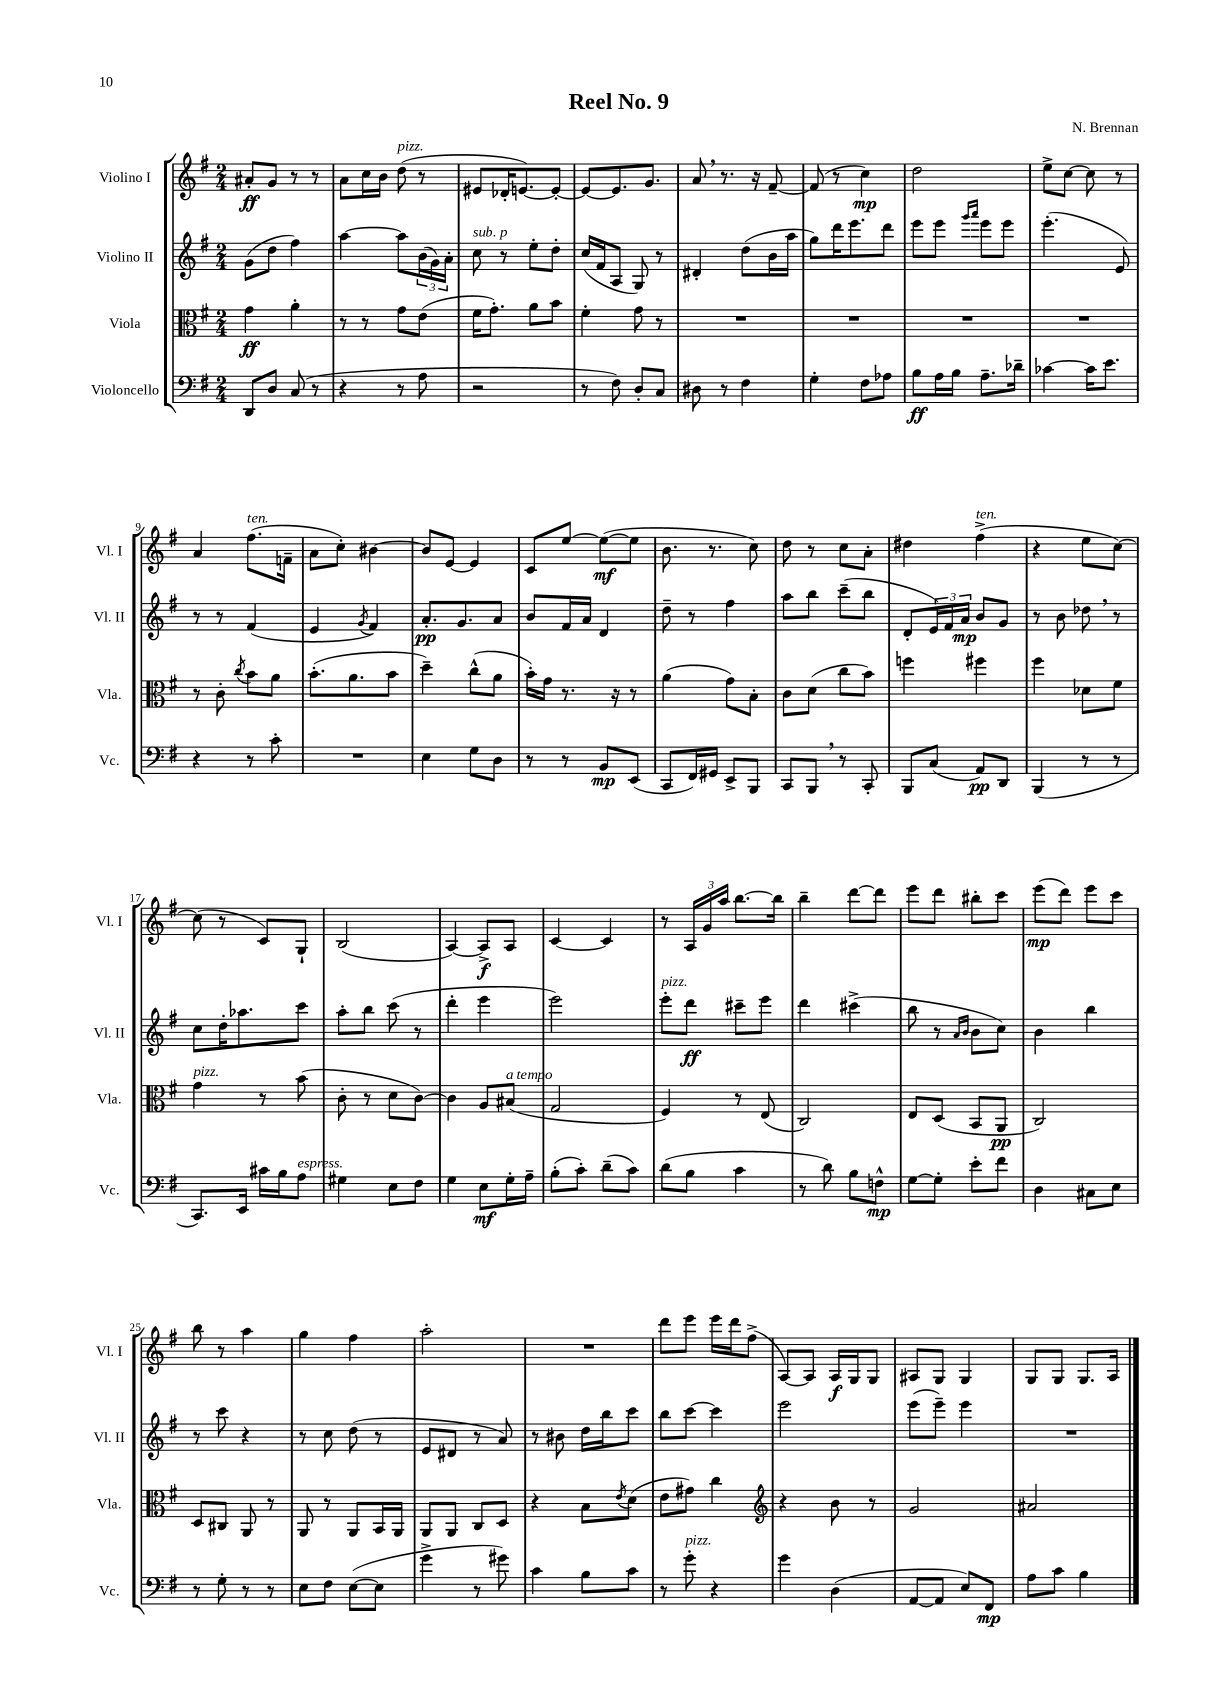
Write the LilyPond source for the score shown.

\header { title = "Reel No. 9" composer = "N. Brennan" }
<<
\new StaffGroup <<
\new Staff = "s0" \with { instrumentName = "Violino I" shortInstrumentName = "Vl. I" } {
    \clef treble \key g \major \numericTimeSignature \time 2/4
    ais'8-.\ff g'8 r8 r8 |
    a'8 c''16 b'16 d''8^\markup { \italic "pizz." }( r8 |
    eis'8 des'16-. e'8.~) e'8~-. |
    e'8~ e'8. g'8. |
    a'8 \breathe r8. r16 fis'8~-- |
    fis'8( r8 c''4\mp) |
    d''2 |
    e''8-> c''8~ c''8 r8 |
    a'4 fis''8.^\markup { \italic "ten." }( f'16-- |
    a'8 c''8-.) bis'4~ |
    bis'8 e'8~ e'4 |
    c'8 e''8~ e''8~\mf( e''8 |
    b'8. r8. c''8) |
    d''8 r8 c''8 a'8-. |
    dis''4 fis''4->^\markup { \italic "ten." }( |
    r4 e''8 c''8~) |
    c''8( r8 c'8) g8-! |
    b2( |
    a4~) a8->\f a8 |
    c'4~ c'4 |
    r8 \tuplet 3/2 { a16 g'16 a''16 } b''8.~ b''16 |
    b''4-- d'''8~ d'''8 |
    e'''8 d'''8 bis''8-. c'''8 |
    e'''8\mp( d'''8) e'''8 c'''8 |
    b''8 r8 a''4 |
    g''4 fis''4 |
    a''2-. |
    R2 |
    d'''8 e'''8 e'''16 d'''16 fis''8->( |
    a8~) a8 a16\f g16 g8 |
    ais8 g8 g4 |
    g8 g8 g8. a16 \bar "|." |
}
\new Staff = "s1" \with { instrumentName = "Violino II" shortInstrumentName = "Vl. II" } {
    \clef treble \key g \major \numericTimeSignature \time 2/4
    g'8( d''8 fis''4) |
    a''4~ a''8 \tuplet 3/2 { b'16( g'16) a'16-. } |
    c''8^\markup { \italic "sub. p" } r8 e''8-. d''8-. |
    c''16( fis'16 a8 g8) r8 |
    dis'4-. d''8( b'16 a''16 |
    g''8) d'''16 e'''8. d'''8 |
    e'''8 e'''8 \grace { g'''16 a'''16 } e'''8 e'''8 |
    e'''4.-.( e'8) |
    r8 r8 fis'4( |
    e'4 \acciaccatura { g'8 } fis'4) |
    a'8.-.\pp g'8. a'8 |
    b'8 fis'16 a'16 d'4 |
    d''8-- r8 fis''4 |
    a''8 b''8 c'''8--( b''8 |
    d'8-. \tuplet 3/2 { e'16) fis'16 a'16\mp } b'8 g'8 |
    r8 b'8 des''8 \breathe r8 |
    c''8 d''16-. aes''8. c'''8 |
    a''8-. b''8 c'''8( r8 |
    d'''4-. e'''4 |
    e'''2) |
    e'''8-.^\markup { \italic "pizz." } d'''8\ff cis'''8-- e'''8 |
    d'''4 cis'''4->( |
    b''8 r8 \grace { a'16 b'16 } b'8 c''8) |
    b'4 b''4 |
    r8 c'''8 r4 |
    r8 c''8 d''8( r8 |
    e'8 dis'8 r8 a'8) |
    r8 bis'8 d''16 b''16 c'''8 |
    b''8 c'''8~ c'''4 |
    e'''2 |
    e'''8( e'''8--) e'''4 |
    R2 \bar "|." |
}
\new Staff = "s2" \with { instrumentName = "Viola" shortInstrumentName = "Vla." } {
    \clef alto \key g \major \numericTimeSignature \time 2/4
    g'4\ff a'4-. |
    r8 r8 g'8 e'8( |
    fis'16 g'8.-.) a'8 b'8 |
    fis'4-. g'8 r8 |
    R2 |
    R2 |
    R2 |
    R2 |
    r8 c'8-. \acciaccatura { c''8 } b'8 a'8 |
    b'8.-.( a'8. b'8 |
    d''4--) c''8-^( a'8 |
    b'16-.) g'16 r8. r16 r8 |
    a'4( g'8) b8-. |
    c'8 d'8( c''8 b'8) |
    f''4 fis''4 |
    fis''4 des'8 fis'8 |
    g'4^\markup { \italic "pizz." } r8 b'8( |
    c'8-. r8 d'8 c'8~) |
    c'4 a8 bis8^\markup { \italic "a tempo" }( |
    g2 |
    fis4) r8 e8( |
    c2) |
    e8 d8( b,8 a,8\pp |
    c2) |
    d8 cis8 a,8 r8 |
    a,8 r8 a,8 b,16 a,16 |
    a,8 a,8 c8 d8 |
    r4 b8 \acciaccatura { e'8 } d'8( |
    e'8 gis'8) c''4 |
    \clef treble r4 b'8 r8 |
    g'2 |
    ais'2 \bar "|." |
}
\new Staff = "s3" \with { instrumentName = "Violoncello" shortInstrumentName = "Vc." } {
    \clef bass \key g \major \numericTimeSignature \time 2/4
    d,8 d8 c8( r8 |
    r4 r8 a8 |
    r2 |
    r8 fis8) d8-. c8 |
    dis8 r8 fis4 |
    g4-. fis8 aes8 |
    b8\ff a16 b16 a8.-- des'16-- |
    ces'4~ ces'16 e'8. |
    r4 r8 c'8-. |
    R2 |
    e4 g8 d8 |
    r8 r8 b,8\mp e,8( |
    c,8 fis,16) gis,16 e,8-> b,,8 |
    c,8 b,,8 \breathe r8 c,8-. |
    b,,8 c8( a,8\pp) d,8 |
    b,,4( r8 r8 |
    c,8.) e,16 cis'16 b16 a8^\markup { \italic "espress." } |
    gis4 e8 fis8 |
    g4 e8\mf g16-. a16-- |
    b8-.( c'8-.) d'8--( c'8) |
    d'8( b8 c'4 |
    r8 d'8) b8 f8-^\mp |
    g8~ g8-. e'8-. fis'8 |
    d4 cis8 e8 |
    r8 g8-. r8 r8 |
    e8 fis8 e8~( e8 |
    g'4-> r8 gis'8) |
    c'4 b8 c'8 |
    r8 g'8-.^\markup { \italic "pizz." } r4 |
    g'4 d4( |
    a,8~ a,8 e8) fis,8\mp |
    a8 c'8 b4 \bar "|." |
}
>>
>>
